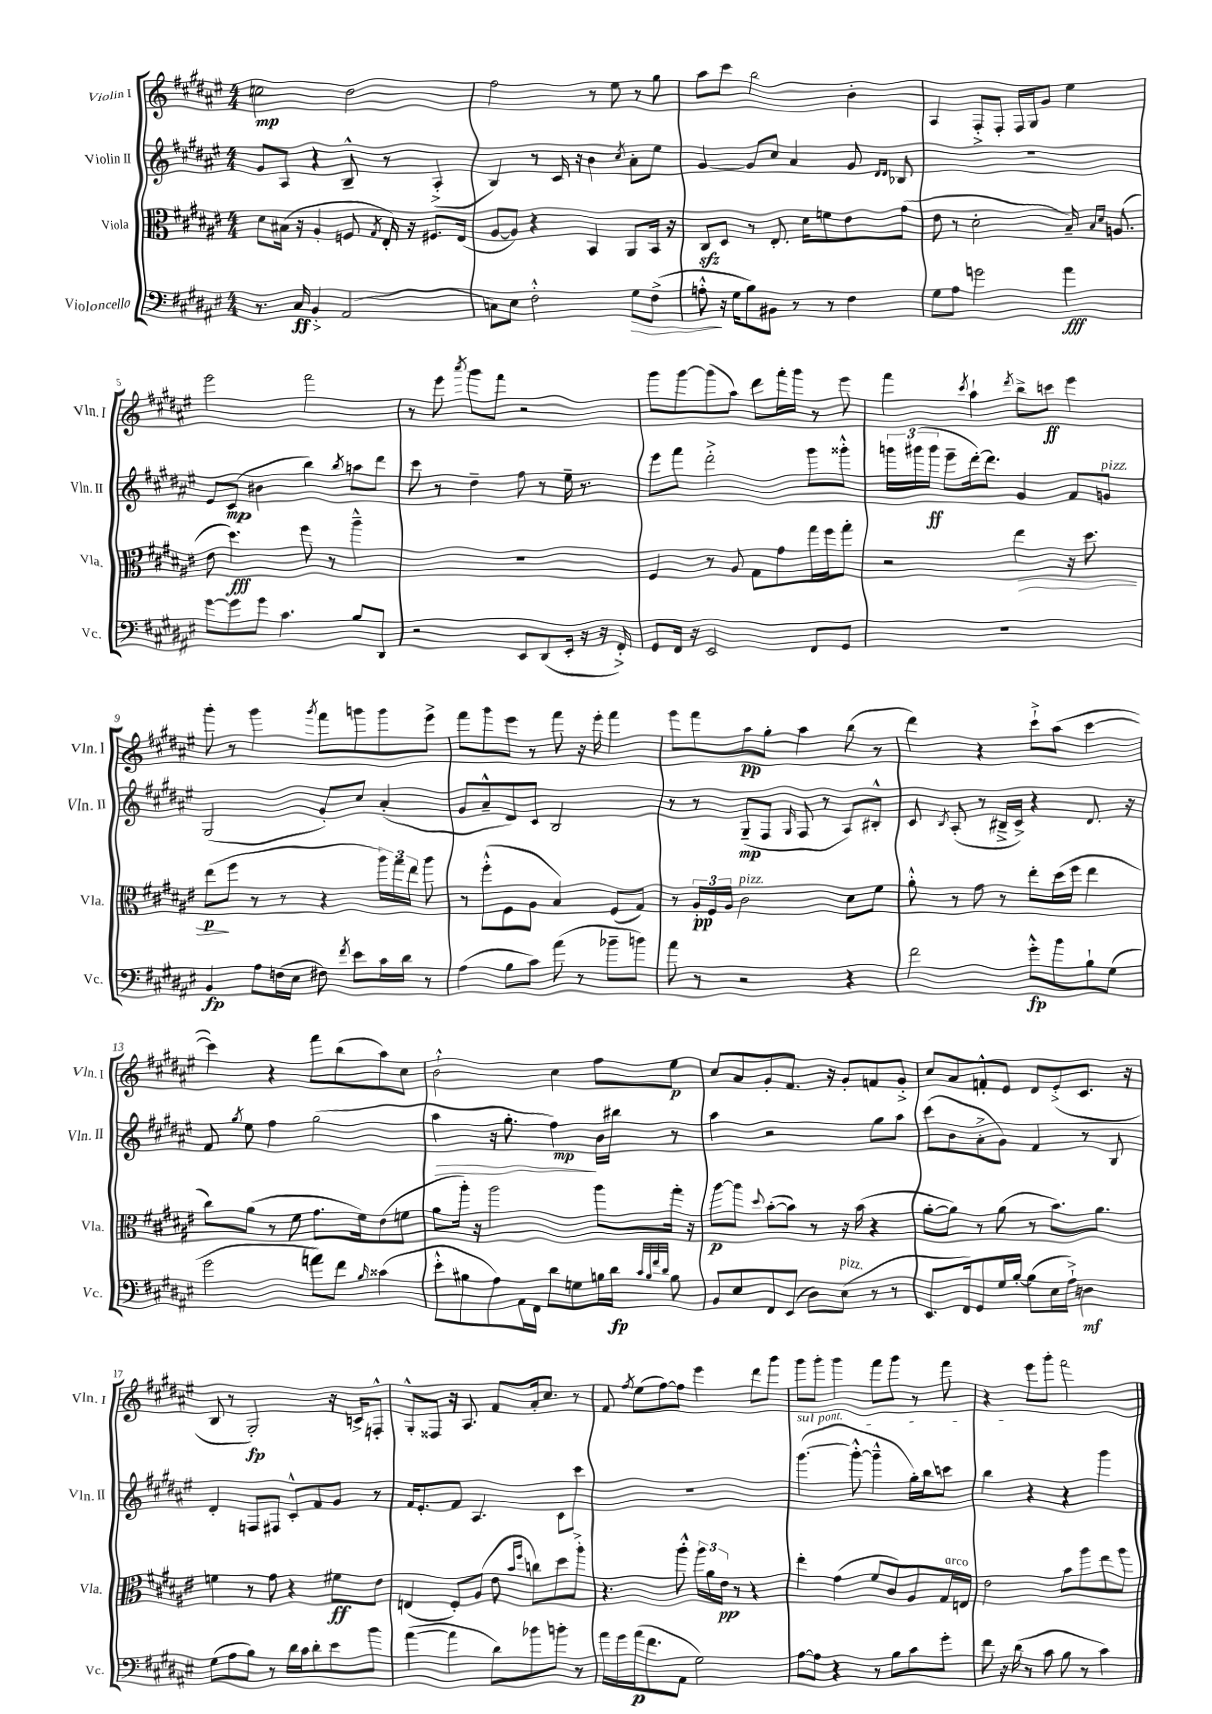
<<
\new StaffGroup <<
\new Staff = "s0" \with { instrumentName = "Violin I" shortInstrumentName = "Vln. I" } {
    \clef treble \key fis \major \numericTimeSignature \time 4/4
    \autoBeamOff c''2\mp dis''2 |
    fis''2 r8 eis''8 r8 gis''8 |
    ais''8[ cis'''8] b''2 b'4-. |
    ais4 fis8[-.-> fis8]-. fis16[ gis16 gis'8] eis''4 |
    eis'''2 fis'''2 |
    r8 eis'''8 \acciaccatura { ais'''8 } gis'''8[ fis'''8] r2 |
    gis'''8[ gis'''8~ gis'''8( ais''8]) dis'''8[ fis'''16-. gis'''16] r8 eis'''8 |
    fis'''4 \acciaccatura { cis'''8 } ais''4-! \acciaccatura { dis'''8 } b''8[-> c'''8]\ff eis'''4 |
    gis'''8-. r8 gis'''4 \acciaccatura { gis'''8 } fis'''8[ g'''8 g'''8 eis'''8]-> |
    fis'''8[ gis'''8 eis'''8] r8 fis'''8 r16 eis'''16-. fis'''4 |
    eis'''8[ fis'''8 ais''8\pp gis''8]-. ais''4 b''8( r8 |
    dis'''4) r4 cis'''8[-!-> ais''8]( cis'''4~ |
    cis'''4) r4 fis'''8[ b''8( ais''8) cis''8] |
    b'2-!-^ cis''4 fis''8[ eis''8]\p |
    cis''8[ ais'8 gis'8-. fis'8.] r16 gis'8[-. f'8 gis'8]-.-> |
    cis''8[ ais'8 f'8-.-^ eis'8] dis'8[ eis'8-.->( cis'8.] r16 |
    b8 r8 gis2-.\fp) r16 c'16[-> f8]-.-^ |
    gis8[-.-^ fisis8] r16 ais8. fis'8[ ais'16-. cis''8.] r8 |
    fis'8 \acciaccatura { fis''8 } eis''8[( fis''8~) fis''8] eis'''4 dis'''8[ gis'''8] |
    gis'''8[ gis'''8]-. gis'''4 fis'''8[ gis'''8] r8 fis'''8 |
    r4 eis'''8[ gis'''8]-. fis'''2 \bar "|." |
}
\new Staff = "s1" \with { instrumentName = "Violin II" shortInstrumentName = "Vln. II" } {
    \clef treble \key fis \major \numericTimeSignature \time 4/4
    \autoBeamOff gis'8[ ais8] r4 b8---^ r8 ais4-.->( |
    b4) r8 cis'16 r16 b'4 \acciaccatura { cis''8 } ais'8[-. eis''8] |
    gis'4~ gis'8[ cis''8] ais'4 gis'8 \grace { dis'16[ dis'16] } bes8 |
    R1 |
    eis'8[ cis'8]\mp( bis'4 b''4) \acciaccatura { b''8 } a''8[ dis'''8] |
    cis'''8 r8 dis''4-- fis''8 r8 eis''16-- r8. |
    eis'''8[ fis'''8] dis'''2-.-> gis'''8[ gisis'''8]-.-^ |
    \tuplet 3/2 { g'''16[ gis'''16( gis'''16]\ff } eis'''8[-- dis'''16~-.) dis'''8.] gis'4 fis'8[ g'8]^\markup { \italic "pizz." } |
    gis2( gis'8[-.) cis''8] ais'4-.( |
    gis'8[ ais'8---^ dis'8) cis'8] b2 |
    r8 r8 gis8[--\mp( fis8] \grace { gis16 } fis8 r8 ais8[) bis8]-.-^ |
    cis'8 \acciaccatura { b8 } ais8-.( r8 bis16[---> cis'16]->) r4 dis'8. r16 |
    fis'8 \acciaccatura { gis''8 } eis''8 fis''4 gis''2( |
    ais''4\> r16 gis''8.-. fis''4\mp\!) b'16[ bis''16] r8 |
    ais''4 r2 gis''8[ ais''8] |
    cis'''8[( b'8 ais'8-.-> gis'8]) fis'4 r8 b8 |
    dis'4-. f8[ fis8] cis'8[-.-^ fis'8 gis'8] r8 |
    fis'16[ eis'8.-. fis'8] ais4. cis'8[ cis'''8] |
    R1 |
    \once \override TextSpanner.bound-details.left.text = \markup { \italic "sul pont." } gis'''4.~\startTextSpan( gis'''8~-.-^ gis'''4---^ gis''16[-.) b''16 c'''8] |
    b''4\stopTextSpan r4 r4 gis'''4 \bar "|." |
}
\new Staff = "s2" \with { instrumentName = "Viola" shortInstrumentName = "Vla." } {
    \clef alto \key fis \major \numericTimeSignature \time 4/4
    \autoBeamOff dis'8[ bis16]( r16 ais4-. f8 \acciaccatura { gis8 } eis16-.) r16 fis8.[ eis16]( |
    ais8[~ ais8]) r4 b,4 ais,8[ b,16] r16 |
    cis8[\sfz dis8] r8 eis8.-. dis'16[ f'8 eis'8 gis'8]( |
    eis'8 r8 dis'2-. b16--) \grace { b16[ dis'16] } a8.( |
    eis'8 dis''4.\fff) fis''8 r8 ais''4---^ |
    R1 |
    fis4 r8 ais8 gis8[ gis'8 gis''16 fis''16 gis''8]-. |
    r2 eis''4\> r16 dis''8. |
    eis''8[\p\!( fis''8] r8 r8 r4 \tuplet 3/2 { ais''16[) gis''16 eis''16] } ais''8 |
    r8 fis''8[-.-^( fis8 ais8] b4) fis8[( gis8]) |
    r8 \tuplet 3/2 { ais16[-.\pp fis16 ais16] } cis'2^\markup { \italic "pizz." } dis'8[ fis'8] |
    ais'8-.-^ r8 gis'8 r8 eis''8[-. dis''16( fis''16] eis''4 |
    cis''8[) ais'8]( r8 fis'8 gis'8.[ fis'16) eis'8( f'8] |
    ais'8[ ais''16]-.) r16 ais''2 ais''8[ gis''16]-. r16 |
    ais''8[~\p ais''8] \appoggiatura { dis''8 } b'8[~-.( b'8]) r8 r16 b'16( r4 |
    ais'8[~-. ais'8]) r8 ais'8( r8 b'8.[) ais'8.] |
    f'4 r8 gis'8 r4 fis'8[\ff eis'8] |
    e4( fis8[-.) ais8]( eis'8 \grace { b'16[ fis''16] } c''8[) dis''8 ais''8]-.-> |
    r4. ais''8-.-^ \tuplet 3/2 { ais''16[ ais'16 eis'16]\pp } r8 r4 |
    eis''4-. gis'4( fis'8[ cis'8) ais8 gis16^\markup { \italic "arco" } e16] |
    eis'2 b'8[ ais''8 eis''8 ais''8] \bar "|." |
}
\new Staff = "s3" \with { instrumentName = "Violoncello" shortInstrumentName = "Vc." } {
    \clef bass \key fis \major \numericTimeSignature \time 4/4
    \autoBeamOff r8. cis16\ff b,4-.-> ais,2( |
    c8[) eis8] fis2-.-^ gis8[\> fis8]->( |
    a8-.-^\! r16 gis16[ b8) bis,8] r8 r8 fis4 |
    gis8[ ais8] g'2 ais'4\fff |
    gis'8[~ gis'8 gis'8] cis'4. b8[ dis,8] |
    r2 eis,8[ dis,8( eis,16]-. r16 r16 fis,16-.->) |
    gis,8[ fis,16] r16 eis,2 fis,8[ gis,8] |
    R1 |
    b,4\fp ais8[ f16( eis16] fis8) \acciaccatura { fis'8 } eis'8[ cis'16 dis'16] r8 |
    ais4( b8[ cis'8]) ais'8( r8 bes'8[-- b'8]) |
    ais'8 r8 r2 r4 |
    fis'2 gis'8[-.-^\fp b'8 b8-! gis8]( |
    gis'2 a'8[) fis'8] \grace { b16 } cisis'4( |
    eis'8[-.-^ bis8 ais8) ais,16 fis,16] dis'8[ g8 b16 dis'16]\fp \grace { cis'32[ b32 fis'32 dis'32] } b8 |
    b,8[ eis8 fis,8 eis,8]( dis8[) eis8]^\markup { \italic "pizz." }( r8 r8 |
    eis,8.[ fis,16) gis,8 gis16 b16]~-. b8[( eis16 ais16]-!->) d4\mf |
    gis8[( ais8 b8]) r8 dis'16[ cis'16 dis'8-. eis'8 b'8] |
    ais'4~( ais'4 dis'8[) bes'8 b'8]-. r8 |
    ais'16[ gis'16 ais'16\p( fis'8. ais,8] gis2) |
    ais8[~ ais8] r4 r8 b8[ cis'8 gis'8]-. |
    fis'8 r16 dis'16( r8 cis'8 b8 r8 cis'4) \bar "|." |
}
>>
>>
